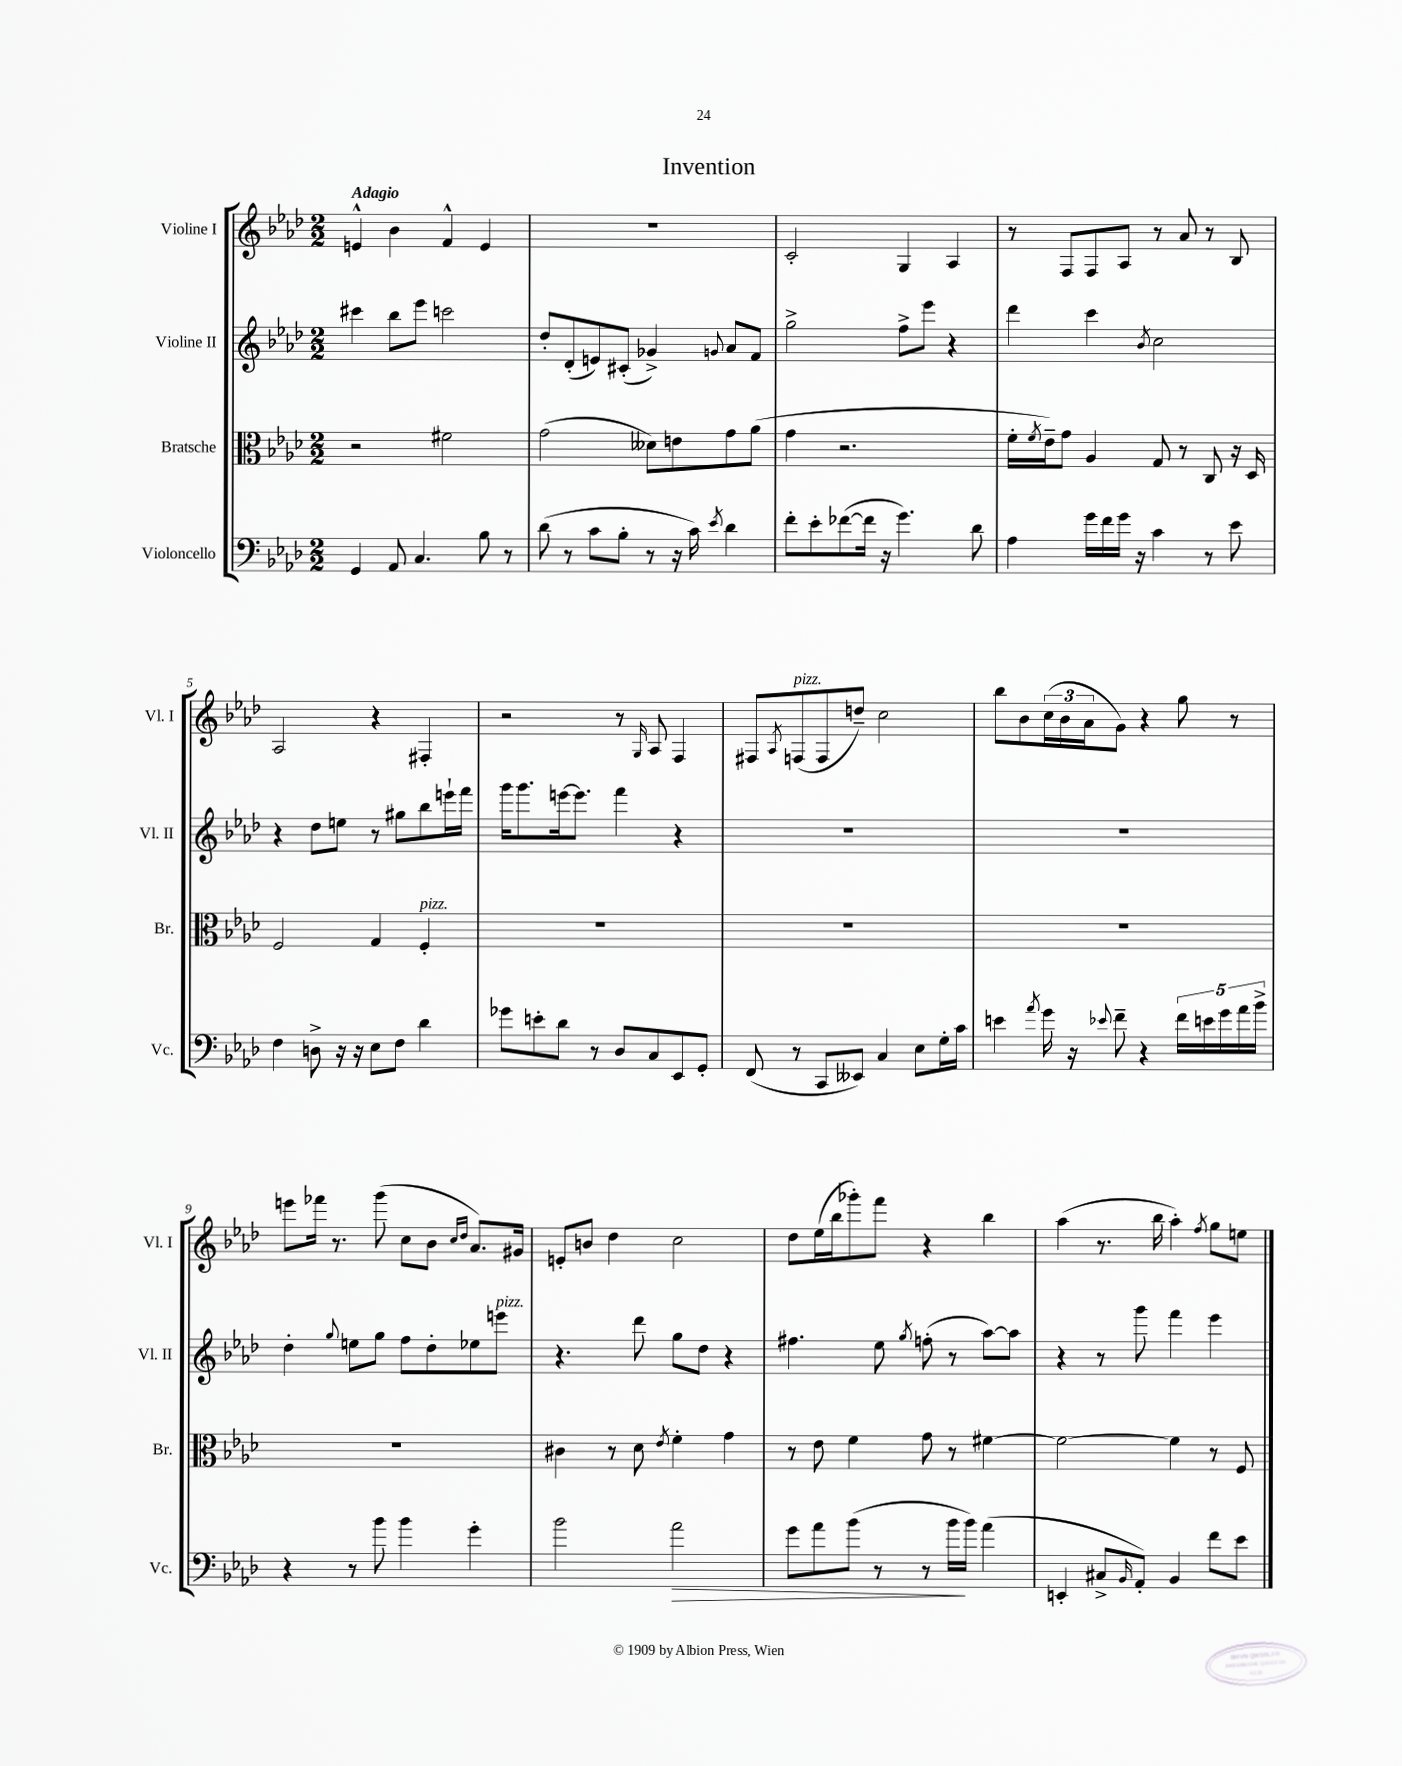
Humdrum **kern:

**kern	**dynam	**kern	**kern	**kern
*part4	*part4	*part3	*part2	*part1
*staff4	*staff4	*staff3	*staff2	*staff1
*I"Violoncello	*	*I"Bratsche	*I"Violine II	*I"Violine I
*I'Vc.	*	*I'Br.	*I'Vl. II	*I'Vl. I
*clefF4	*	*clefC3	*clefG2	*clefG2
*k[b-e-a-d-]	*	*k[b-e-a-d-]	*k[b-e-a-d-]	*k[b-e-a-d-]
*M2/2	*	*M2/2	*M2/2	*M2/2
=1	=1	=1	=1	=1
!	!	!	!	!LO:TX:a:B:t=Adagio
4GG/	.	2r	4ccc#X\	4en^^/
8AA-/	.	.	8bb-\L	4b-\
4.C/	.	.	8eee-\J	.
.	.	2f#X\	2cccn\	4f^^/
8B-\	.	.	.	4e/
8r	.	.	.	.
=2	=2	=2	=2	=2
(8d-\	.	(2g\	8dd-'/L	1r
8r	.	.	(8d-'/	.
8c\L	.	.	8en/)	.
8B-'\J	.	.	(8c#X'/J	.
8r	.	8d--X\L)	4g-X^/)	.
16r	.	8en\	.	.
16c\)	.	.	.	.
8qe-/	.	.	8qqgn/	.
4d-\	.	8g\	8a-/L	.
.	.	(8a-\J	8f/J	.
=3	=3	=3	=3	=3
8f'\L	.	4g\	2gg^\	2c'/
8e-'\	.	.	.	.
([8f-X\	.	2.r	.	.
16f-\Jk]	.	.	.	.
16r	.	.	.	.
4.g\)	.	.	8ff^\L	4G/
.	.	.	8eee-\J	.
.	.	.	4r	4A-/
8d-\	.	.	.	.
=4	=4	=4	=4	=4
4A-\	.	16f'\LL	4ddd-\	8r
.	.	8qf/	.	.
.	.	16e-~\J)	.	.
.	.	8g\J	.	8F/L
16g\LL	.	4A-/	4ccc\	8F/
16f\	.	.	.	.
16g\JJ	.	.	.	8A-/J
16r	.	.	.	.
.	.	.	8qb-/	.
4c\	.	8G/	2cc\	8r
.	.	8r	.	8a-/
8r	.	8C/	.	8r
8e-\	.	16r	.	8B-/
.	.	16D-/	.	.
!!LO:LB:g=z
=5	=5	=5	=5	=5
4F\	.	2F/	4r	2A-/
8Dn^\	.	.	8dd-\L	.
16r	.	.	8een\J	.
16r	.	.	.	.
8E-\L	.	4G/	8r	4r
8F\J	.	.	8gg#X\L	.
!	!	!LO:TX:a:i:t=pizz.	!	!
4d-\	.	4F'/	8bb-\	4F#X'/
.	.	.	16eeen`\L	.
.	.	.	16fff\JJ	.
=6	=6	=6	=6	=6
8g-X\L	.	1r	16ggg\KL	2r
.	.	.	8.ggg\	.
8en'\	.	.	.	.
8d-\J	.	.	[16eeen\k	.
.	.	.	8.eee\J]	.
8r	.	.	.	.
8D-/L	.	.	4fff\	8r
.	.	.	.	16qqG/
8C/	.	.	.	8A-/
8EE-/	.	.	4r	4F/
8GG'/J	.	.	.	.
=7	=7	=7	=7	=7
(8FF/	.	1r	1r	8F#X/L
.	.	.	.	8qA-/
!	!	!	!	!LO:TX:a:i:t=pizz.
8r	.	.	.	(8Fn/
8CC/L	.	.	.	8F/
8EE--X/J)	.	.	.	8ddn~/J)
4C/	.	.	.	2cc\
8E-\L	.	.	.	.
16G'\L	.	.	.	.
16c\JJ	.	.	.	.
=8	=8	=8	=8	=8
4en\	.	1r	1r	8bb-\L
.	.	.	.	8b-\
8qa-/	.	.	.	.
16g\	.	.	.	(24cc\L
.	.	.	.	24b-\
16r	.	.	.	.
.	.	.	.	24a-\J
8qqe-X/	.	.	.	.
8f~\	.	.	.	8g\J)
4r	.	.	.	4r
20f\LL	.	.	.	8gg\
20en\	.	.	.	.
20g\	.	.	.	.
.	.	.	.	8r
20a-\	.	.	.	.
20b-^\JJ	.	.	.	.
!!LO:LB:g=z
=9	=9	=9	=9	=9
4r	.	1r	4dd-'\	8eeen\L
.	.	.	.	16fff-X\Jk
.	.	.	.	8.r
.	.	.	8qqgg/	.
8r	.	.	8een\L	.
8b-\	.	.	8gg\J	(8ggg\
4b-\	.	.	8ff\L	8cc\L
.	.	.	8dd-'\	8b-\J
.	.	.	.	16qqcc/LL
.	.	.	.	16qqdd-/JJ
4g'\	.	.	8ee-X\	8.a-/L)
!	!	!	!LO:TX:a:i:t=pizz.	!
.	.	.	8eeen\J	.
.	.	.	.	16g#X/Jk
=10	=10	=10	=10	=10
2b-\	.	4c#X\	4.r	8en'/L
.	.	.	.	8bn/J
.	.	8r	.	4dd-\
.	.	8d-\	8ddd-\	.
.	.	8qe-/	.	.
!	!LO:HP:b	!	!	!
2a-\	>	4f'\	8gg\L	2cc\
.	.	.	8dd-\J	.
.	.	4g\	4r	.
=11	=11	=11	=11	=11
8g\L	.	8r	4.ff#X\	8dd-\L
8a-\	.	8e-\	.	(16ee-\L
.	.	.	.	16bb-\J
(8b-\J	.	4f\	.	8ggg-X'\)
8r	.	.	8ee-\	8fff\J
.	.	.	8qgg/	.
8r	.	8g\	(8ffn'\	4r
16b-\LL	.	8r	8r	.
16b-\JJ)	]	.	.	.
(4a-\	.	[4f#X\	[8aa-\L)	4bb-\
.	.	.	8aa-\J]	.
=12	=12	=12	=12	=12
4EEn'/	.	2f#\_	4r	(4aa-\
8C#X^/L	.	.	8r	8.r
16qqBB-/	.	.	.	.
8AA-'/J)	.	.	8ggg\	.
.	.	.	.	16bb-\
4BB-/	.	4f#\]	4fff\	4aa-'\)
.	.	.	.	8qff/
8f\L	.	8r	4eee-\	8gg\L
8e-\J	.	8F/	.	8een\J
==	==	==	==	==
*-	*-	*-	*-	*-
